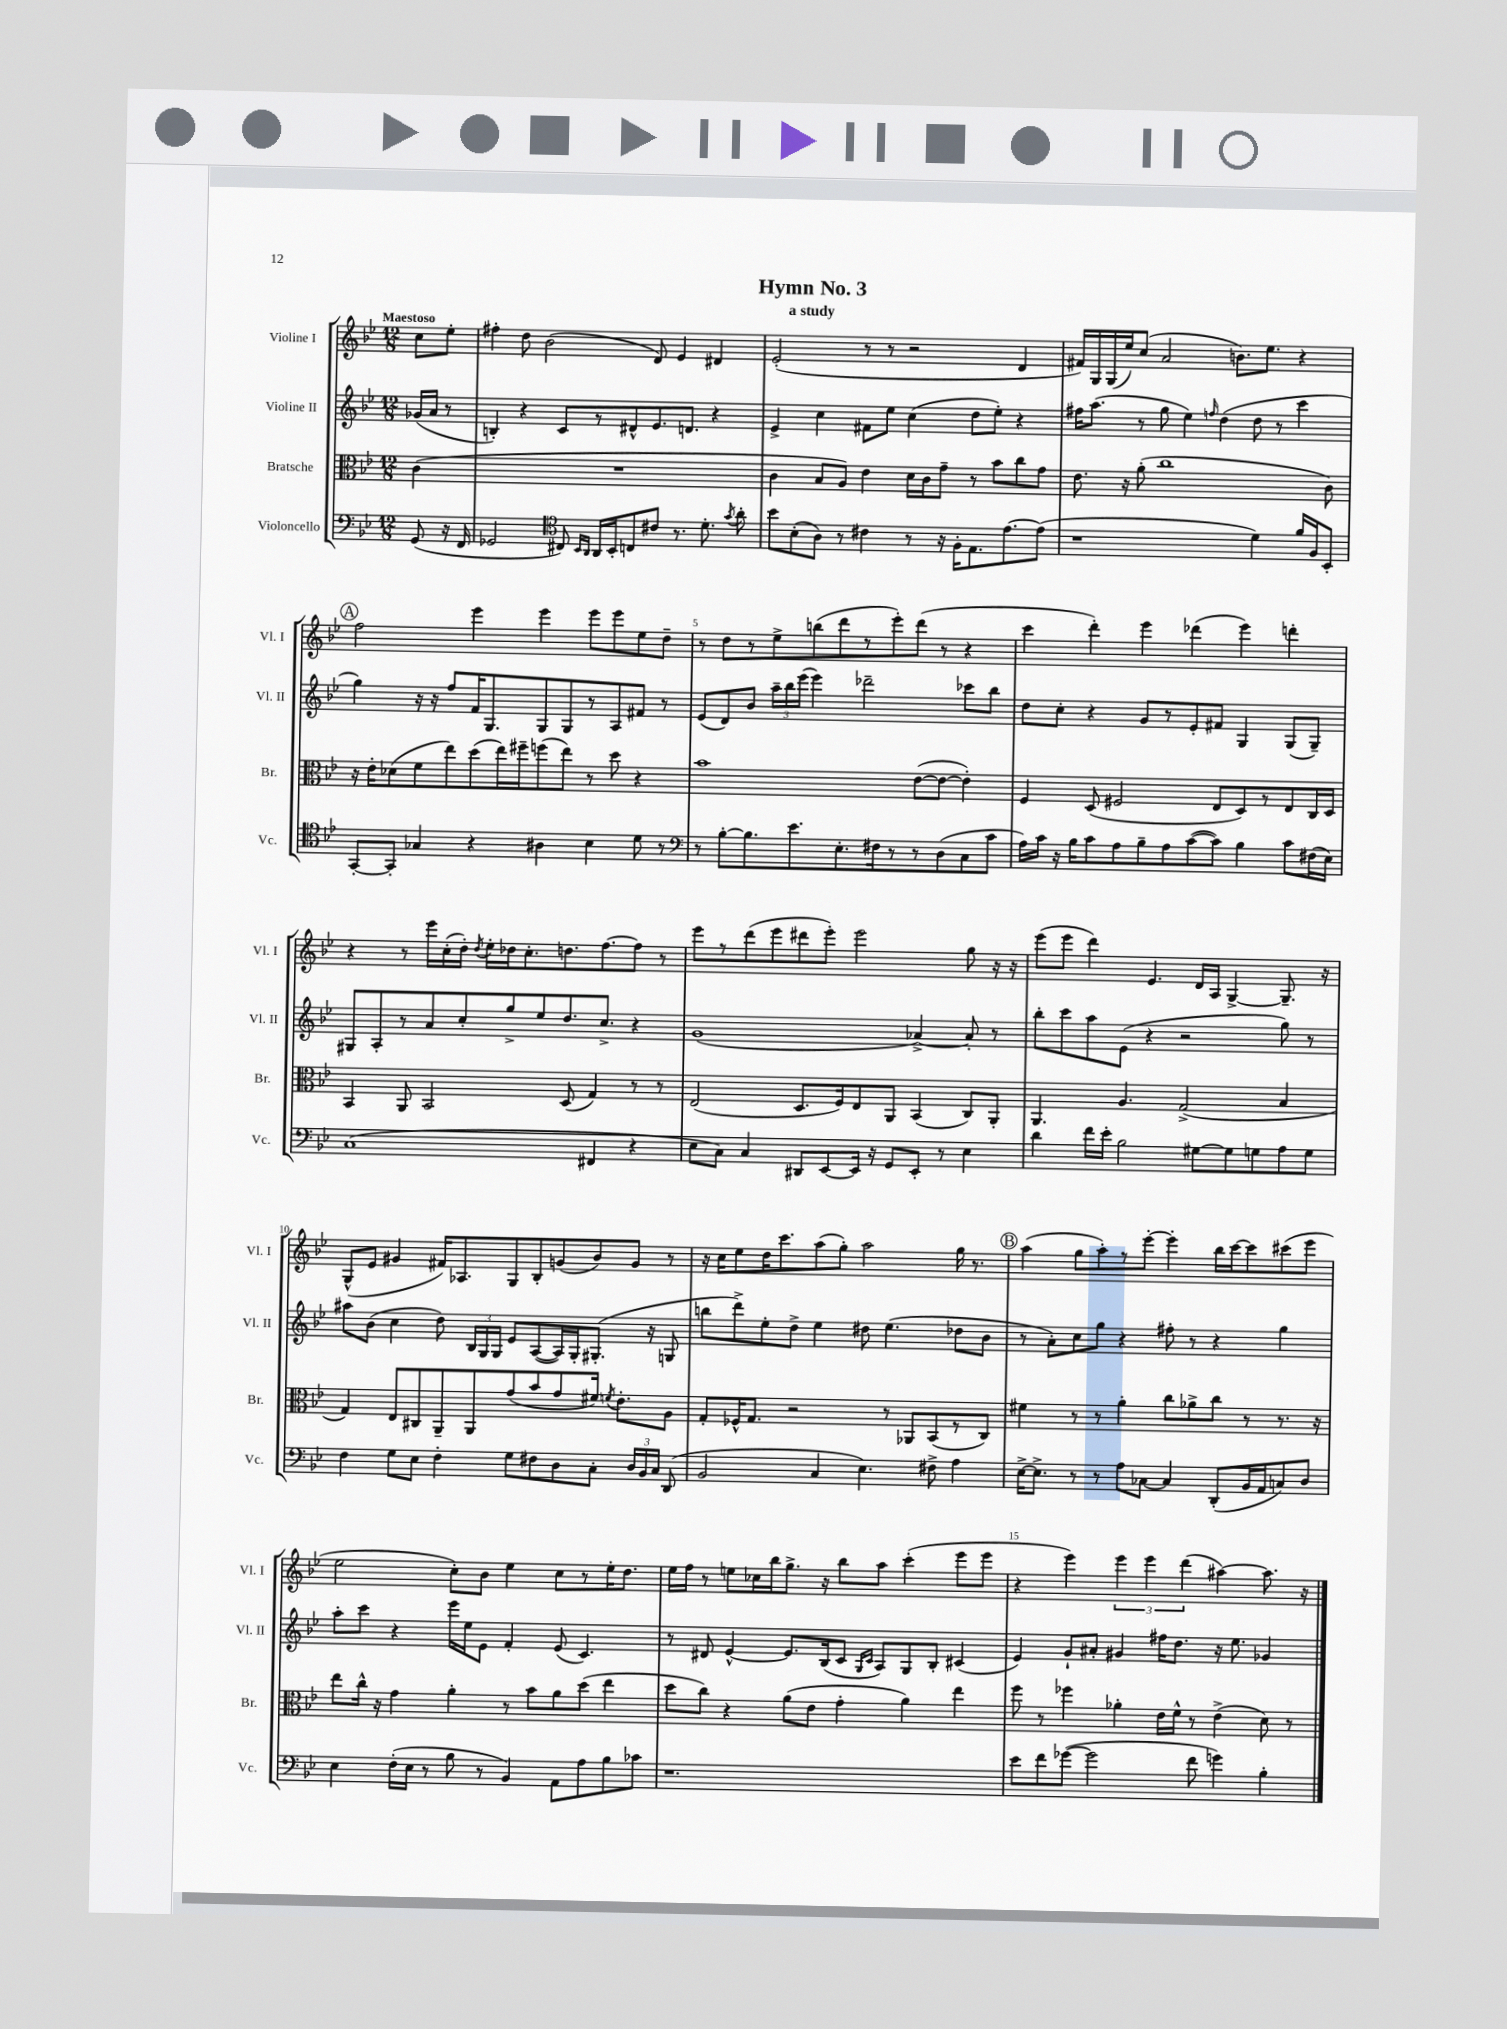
\header { title = "Hymn No. 3" subtitle = "a study" }
<<
\new StaffGroup <<
\new Staff = "s0" \with { instrumentName = "Violine I" shortInstrumentName = "Vl. I" } {
    \clef treble \key bes \major \numericTimeSignature \time 12/8 \partial 4 \tempo "Maestoso"
    \autoBeamOff c''8[ ees''8]-. |
    fis''4-. d''8 bes'2( d'8) ees'4 dis'4 |
    ees'2-.( r8 r8 r2 d'4 |
    fis'16[) g16 g16( ees''16) c''8]( a'2 b'8.[) ees''8.] r4 |
    \mark \markup { \circle "A" } f''2 ees'''4 ees'''4 ees'''8[ ees'''8 ees''8 d''8]-- |
    r8 d''8[ r8 ees''8-> b''8( d'''8 r8 ees'''8-.) d'''8]( r8 r4 |
    c'''4 d'''4-.) ees'''4 des'''4( ees'''4) d'''4-. |
    r4 r8 ees'''16[ c''16-.( d''16]-.) \acciaccatura { d''8 } ees''16[-. des''16 c''8.-. d''8. f''8.~ f''8] r8 |
    ees'''8[ r8 d'''8( ees'''8 dis'''8 ees'''8]-.) ees'''2 g''8 r16 r16 |
    ees'''8[( ees'''8] d'''4) ees'4. d'16[ a16] g4~-> g8.-- r16 |
    g8[-^( ees'8] gis'4 fis'16[) aes8. g8 bes8-. g'8( bes'8) g'8] r8 |
    r16 c''16[ ees''8 d''16 c'''8. a''8( g''8]-.) a''2 g''16 r8. |
    \mark \markup { \circle "B" } a''4( g''8[ a''8-.) r8 ees'''8]~-. ees'''4-. bes''16[ c'''16~ c'''8 cis'''8( ees'''8] |
    ees''2 c''8[-.) bes'8] ees''4 c''8[ r8 ees''16-. d''8.] |
    ees''16[ f''16] r8 e''8[ ces''16 bes''16 g''8.]-> r16 bes''8[ a''8] c'''4-.( ees'''8[ ees'''8] |
    r4 ees'''4) \tuplet 3/2 { ees'''4 ees'''4 d'''4( } ais''4~) ais''8. r16 \bar "|." |
}
\new Staff = "s1" \with { instrumentName = "Violine II" shortInstrumentName = "Vl. II" } {
    \clef treble \key bes \major \numericTimeSignature \time 12/8 \partial 4
    \autoBeamOff ges'16[( a'16] r8 |
    b4-.) r4 c'8[ r8 dis'8-^ ees'8. d'8.] r4 |
    ees'4-> c''4 fis'8[ ees''8] c''4( d''8[ ees''8]-.) r4 |
    fis''16[ a''8.]( r8 g''8 ees''4) \grace { f''16 } d''4( d''8 r8 c'''4 |
    \mark \markup { \circle "A" } g''4) r16 r16 f''8[ f'16 g8. g8 g8 r8 a8 fis'8] r8 |
    ees'8[( d'8) bes'8] \tuplet 3/2 { a''16[-- bes''16 ees'''16]( } ees'''4) des'''2-- ces'''8[ bes''8] |
    d''8[ c''8]-. r4 g'8[ r8 ees'8-. fis'8] g4 g8[( g8]--) |
    gis8[ a8-. r8 a'8 c''8-. g''8-> ees''8 d''8. c''8.]-> r4 |
    g'1( aes'4~->) aes'8-. r8 |
    bes''8[-. c'''8 a''8 ees'8]( r4 r2 g''8) r8 |
    ais''8[ bes'8]( c''4 d''8) \tuplet 3/2 { bes16[ g16 g16] } ees'8[ a8~( a16) g16-. gis8.]-.( r16 g8 |
    b''8[ d'''8->) ees''8-. d''8]-> ees''4 dis''8 ees''4.( des''8[ bes'8] |
    \mark \markup { \circle "B" } r8 a'8[-.) c''8 g''8] r4 fis''8-. r8 r4 g''4 |
    a''8[-. c'''8] r4 ees'''16[ ees''16 ees'8] f'4-. ees'8( c'4.) |
    r8 dis'8 ees'4~-^ ees'8.[ bes16( c'8] \grace { g16[ c'16] } a8[) g8 bes8]-. cis'4( |
    ees'4) g'8[-! ais'8]-. gis'4 fis''16[ d''8.] r16 ees''8. ges'4 \bar "|." |
}
\new Staff = "s2" \with { instrumentName = "Bratsche" shortInstrumentName = "Br." } {
    \clef alto \key bes \major \numericTimeSignature \time 12/8 \partial 4
    \autoBeamOff c'4( |
    R1. |
    c'4 bes8[ a8]) ees'4 d'16[ c'16 g'8]-- r8 bes'8[ c''8 g'8] |
    ees'8. r16 a'8-.( c''1 c'8) |
    \mark \markup { \circle "A" } r16 ees'16[-. des'8( f'8 ees''8) d''8( ees''16) fis''16-- f''8( ees''8]) r8 d''8 r4 |
    bes'1 ees'8[~( ees'8]~ ees'4-.) |
    f4 d8( fis2 ees8[ d8) r8 ees8 c16 d16] |
    bes,4 a,8 bes,2 d8( g4) r8 r8 |
    ees2( d8.[ f16) ees8 a,8] bes,4( c8[) a,8]-. |
    a,4. a4. g2->( bes4 |
    g4) ees8[ cis8 a,8-- a,8 g'8( bes'8 g'8 fis'16]) \acciaccatura { f'8 } ees'8.[-. a8] |
    g8[-. fes16-^ g8.] r2 r8 aes,8[ bes,8( r8 c8]) |
    \mark \markup { \circle "B" } fis'4 r8 r8 a'4-. c''8[ aes'8-> c''8] r8 r8. r16 |
    ees''8[ c''16]-^ r16 g'4 a'4-. r8 bes'8[ a'8 d''8]( ees''4 |
    d''8[ c''8]) r4 a'8[( ees'8] g'4-. a'4) ees''4 |
    f''8 r8 fes''4 aes'4-. ees'16[ f'16]-^ r8 ees'4->( d'8) r8 \bar "|." |
}
\new Staff = "s3" \with { instrumentName = "Violoncello" shortInstrumentName = "Vc." } {
    \clef bass \key bes \major \numericTimeSignature \time 12/8 \partial 4
    \autoBeamOff g,8( r16 f,16 |
    ges,2 \clef tenor cis8) \grace { bes,16[ a,16] } a,16[ bes,16-. c8 cis'8] r8. d'8.-. \acciaccatura { g'8 } a'8-. |
    bes'8[ bes8-.( a8]) r8 cis'4 r8 r16 f16[-. ees8. ees'8.~ ees'8]( |
    r1 d'4) f'16[ f16 bes,8]-. |
    \mark \markup { \circle "A" } g,8[~-. g,8]-. ges4 r4 ais4 bes4 d'8 r8 |
    \clef bass r8 bes8[~-. bes8. ees'8. ees8.-. fis16 r8 r8 d8( c8 c'8] |
    a16[) c'16] r16 bes16[ c'8 a8 bes8-- a8 c'8~( c'8]) bes4 c'8[ fis16( ees16]) |
    c1( fis,4 r4 |
    ees8[ c8]) c4 dis,8[ ees,8~ ees,16] r16 g,8[ ees,8]-. r8 ees4 |
    d'4 f'16[ ees'16]-. bes2 gis8[~ gis8 g8 a8 g8] |
    f4 g8[ ees8] f4-. g8[ fis8 d8 c8]-. \tuplet 3/2 { d16[ bes,16 c16] } d,8( |
    bes,2 c4 ees4.) fis8-> a4 |
    \mark \markup { \circle "B" } ees16[~-> ees8.]-> r8 r8 a8[ ces8]~ ces4 d,8[-.( bes,16 a,16 c8) d8] |
    ees4 f16[-.( ees16] r8 bes8 r8 bes,4) a,8[ a8 bes8 ces'8] |
    r1. |
    ees'8[ f'8 ges'8]~( ges'2 f'8 g'4) bes4-. \bar "|." |
}
>>
>>
\layout { \context { \Score \override BarNumber.break-visibility = ##(#f #t #t) barNumberVisibility = #(every-nth-bar-number-visible 5) } }
